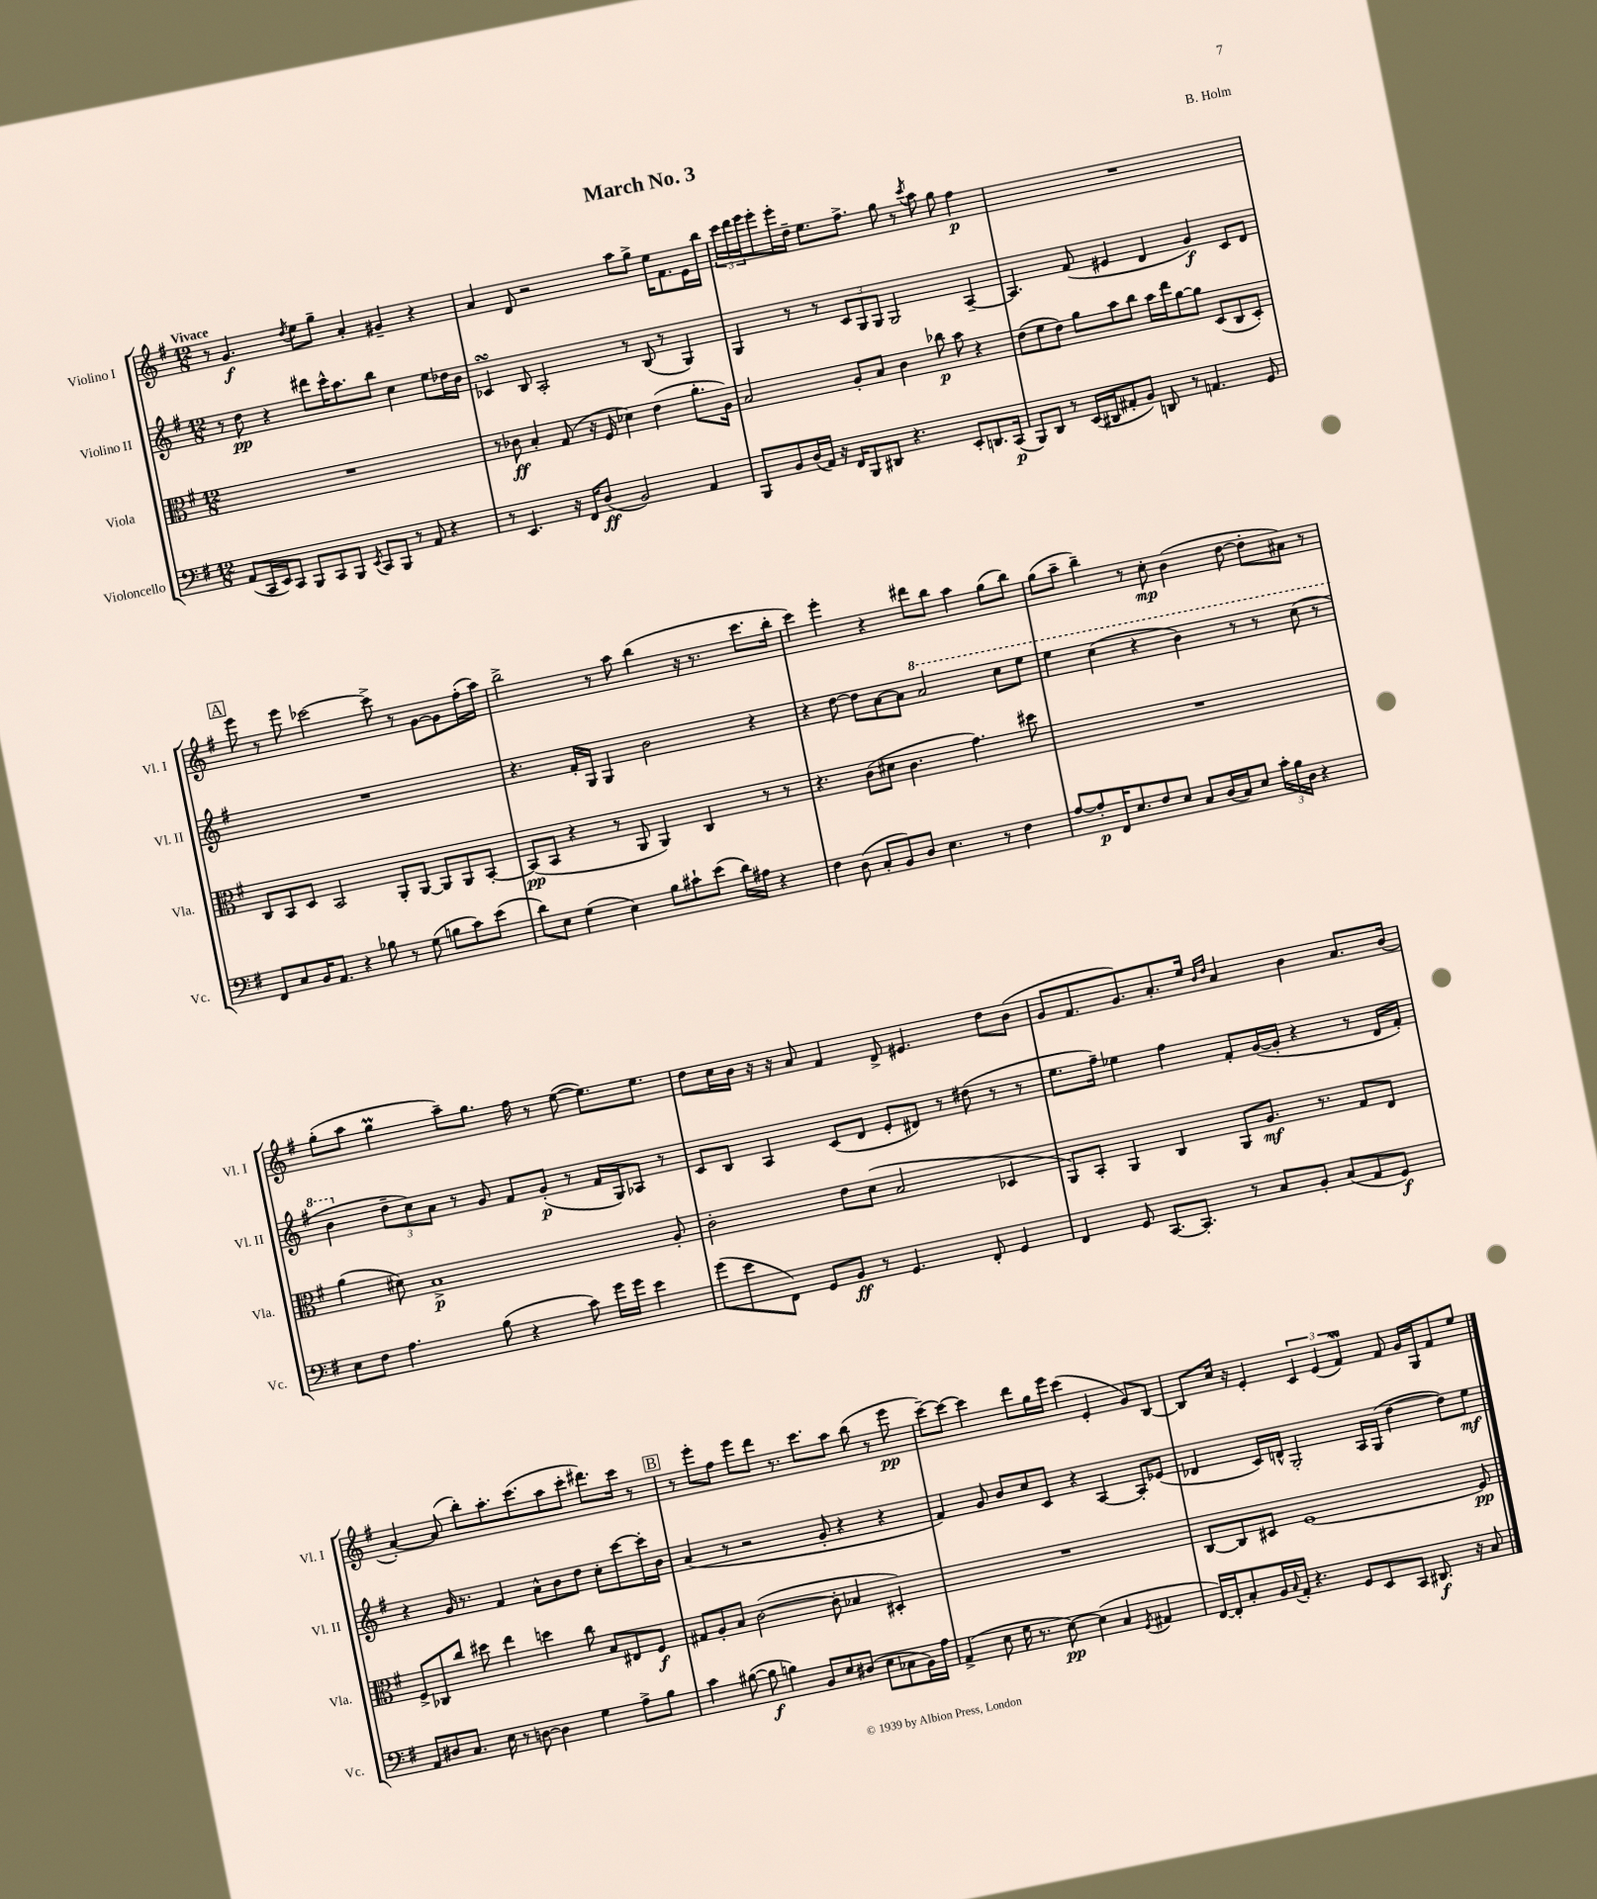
\header { title = "March No. 3" composer = "B. Holm" }
<<
\new StaffGroup <<
\new Staff = "s0" \with { instrumentName = "Violino I" shortInstrumentName = "Vl. I" } {
    \clef treble \key g \major \numericTimeSignature \time 12/8 \tempo "Vivace"
    r8 g'4.\f \acciaccatura { d''8 } e''8 g''8-- a'4-. gis'4-- r4 |
    a'4 d'8 r2 a''8 g''8-> e''16 fis'8. e'16 b''16 |
    \tuplet 3/2 { c'''16 d'''16 e'''16 } e'''8-. e'''16-. d''16-- e''8. fis''8.-> g''8 r8 \acciaccatura { c'''8 } a''8 g''8 fis''4\p |
    R1. |
    \mark \markup { \box "A" } e'''8 r8 e'''8 ces'''2~ ces'''8-> r8 g'8~ g'8 fis''16-.( a''16) |
    b''2-> r8 a''8 b''4( r16 r8. c'''8. b''16-. |
    c'''4) e'''4-. r4 dis'''8 b''8 a''4 g''8( b''8) |
    g''8( a''8-- b''4--) r8 c''8-.\mp b'4( d''8~ d''8-. ais'8) r8 |
    g''8-.( a''8 g''4\prall a''8--) g''8. fis''16 r8 e''8~( e''8.) e''8. |
    d''8 c''16 b'16 r16 r16 a'8 fis'4 d'8-> eis'4. d''8 b'8( |
    g'8 fis'8. g'8.) a'8.-. e''16 \grace { b'16 d''16 } a'4 b'4 a'8. b'16( |
    a'4~-.) a'8( b''8-.) a''8.-. c'''8.( a''8 c'''8-. dis'''8.) c'''16 r8 |
    \mark \markup { \box "B" } r8 e'''8-. fis''8 e'''8 d'''8 r8. c'''8. a''8 b''8( r8 e'''8\pp |
    c'''8~--) c'''8~ c'''4 d'''8 g''16 e'''16 c'''4( e'4-. g'8) b8~ |
    b8 c''16 r16 e'4-. \tuplet 3/2 { c'4 e'4( fis'4\mordent) } fis'8 g'16 g16 fis'8 e''8 \bar "|." |
}
\new Staff = "s1" \with { instrumentName = "Violino II" shortInstrumentName = "Vl. II" } {
    \clef treble \key g \major \numericTimeSignature \time 12/8
    r8 d''8\pp r4 dis'''8 c'''16-^ a''8. b''8 c''4 e''8 des''16 b'16 |
    ces'4\turn b8 a2-. r8 b8( r8 g4) |
    g4 r8 r8 \tuplet 3/2 { c'8 g8 g8 } g2 a4~-- |
    a4. fis'8( eis'4 d'4 g'4\f) c'8 d'8 |
    \mark \markup { \box "A" } R1. |
    r4. fis'16-. g16 g4 b'2 r4 |
    r4 d''8~ d''8 a'8~ a'8 \ottava #1 a''2 c'''8 e'''8 |
    e'''4 c'''4( r4 b''4) r8 r8 c'''8( r8 |
    b''4 \ottava #0 \tuplet 3/2 { d''8-- c''8) a'8 } r8 g'8 fis'8 g'8-.\p( r8 fis'16 g16) aes8 r8 |
    c'8 b8 a4 c'8( d'8 e'8-. dis'8) r8 dis''8( r8 r8 |
    e''8. fis''16--) ees''4 fis''4 fis'8-. g'16~( g'16-. r4 r8 d'16 fis'16-.) |
    r4 g'16 r8. fis'4 a'8-^ b'8 d''8 c''8-. c'''8~ c'''16-. b'16 |
    \mark \markup { \box "B" } a'4( r8 r2 g'8-. r4 r4 |
    fis'4) g'8 b'8 c''8 c'8 r4 a4~ a8-. ees'8( |
    des'4 c'16) d'16-^ g2-. a16 g16( d''4~ d''8) e''8\mf \bar "|." |
}
\new Staff = "s2" \with { instrumentName = "Viola" shortInstrumentName = "Vla." } {
    \clef alto \key g \major \numericTimeSignature \time 12/8
    R1. |
    r8 ces'8\ff b4-. g8( r16 fis16 des'4) e'4( a'8.-. a16) |
    b2 a8-. b8 c'4 ces''8\p b'8 r4 |
    e'8( fis'8 e'8) a'8 b'8 c''8 b'16 e''16 a'8~ a'8 d8( c8 d8-.) |
    \mark \markup { \box "A" } c8 b,8 d8 b,2 a,8-. a,8~ a,8 a,8 b,8~-. |
    b,8\pp( b,8 r4 r8 a,8 a,4) c4 r8 r8 |
    r4. c'8( dis'8 c'4. g'4.) dis''8 |
    R1. |
    a'4( dis'8) b1->\p a8-. |
    c'2-. e'8 d'8( b2 des4 |
    a,8) b,8-. a,4 c4 a,8 a8.\mf r8. g8 e8 |
    fis8-> ces8 c''8 dis''8 e''4 d''4 c''8 b8 eis8 fis8\f |
    \mark \markup { \box "B" } gis8 a8-. b8 c'2~( c'8-. bes4 dis4-.) |
    R1. |
    c8~ c8 dis8 fis1~ fis8\pp \bar "|." |
}
\new Staff = "s3" \with { instrumentName = "Violoncello" shortInstrumentName = "Vc." } {
    \clef bass \key g \major \numericTimeSignature \time 12/8
    a,8( c,16 e,16) c,8 b,,8 c,8 b,,8 \acciaccatura { e,8 } c,8 b,,8 r8 a,8 r4 |
    r8 e,4. r16 fis,16 d8\ff( b,2) a,4 |
    b,,8 b,8 d16( a,16) r16 fis,16 b,,8 dis,8 r4. e,8-. d,8. c,16\p( |
    b,,8) d,8 r8 e,16( dis,16 ais,8-. b,8) d,8 r8 a,4. g,8 |
    \mark \markup { \box "A" } fis,8 c8 b,16 a,8. r4 bes8 r8 g8( b8 c'8) e'8( |
    d'8) e8 g4( e4) b8 cis'8-! e'8( d'16) ais16 r4 |
    fis4 d8( c8-. b,8) d8 e4. r8 fis4 |
    a8~ a8-.\p fis,16 e8. fis8 e8 c8 d16( c16) e8 \tuplet 3/2 { c'16-. b16 d16 } r4 |
    e8 fis8 a4. b8( r4 c'8) g'16 g'16 e'4 |
    g'8( e'8 fis,8) g,8 b,8\ff r8 g,4. fis,8-. g,4 |
    fis,4 g,8 c,8.~ c,8.-. r8 c8 b,8-. c8( a,8 g,8\f) |
    a,8 dis8 c8. e16 r8 d8~ d4 g4 a8-> b8 |
    \mark \markup { \box "B" } c'4 bis8~( bis8\f b4) b,8 e8 dis8( e8 ces8 b,16) a16 |
    a,4->( e8 g16 r8. e8~\pp) e4( c4 \acciaccatura { g,8 } ais,4 |
    fis,16~) fis,16-. c8-. b,16 \appoggiatura { c8 } a,16-. r4. g,8 e,8 c,8 dis,8.\f r16 c8 \bar "|." |
}
>>
>>
\layout { \context { \Score \remove "Bar_number_engraver" } }
